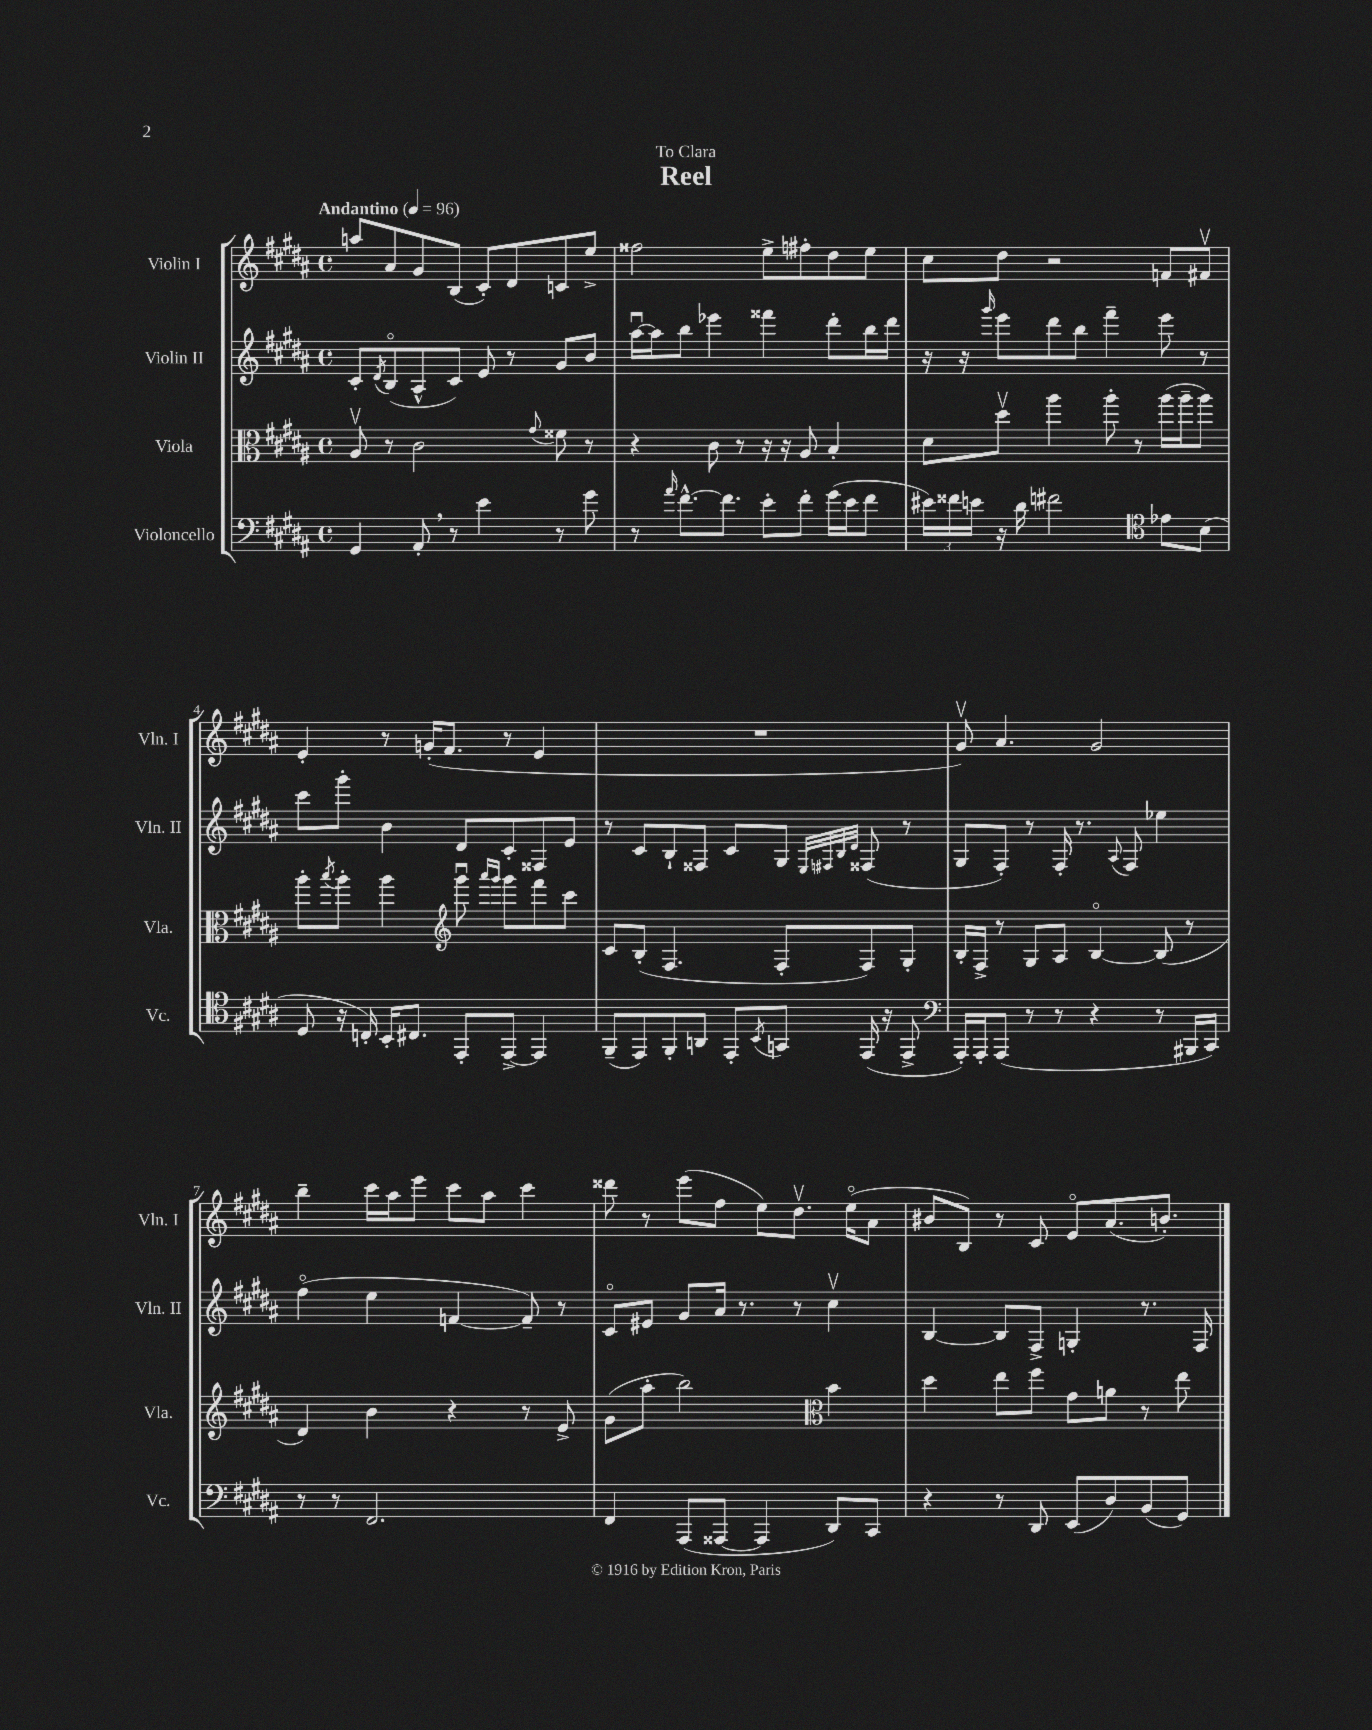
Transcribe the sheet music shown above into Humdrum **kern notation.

**kern	**kern	**kern	**kern
*staff4	*staff3	*staff2	*staff1
*clefF4	*clefC3	*clefG2	*clefG2
*k[f#c#g#d#a#]	*k[f#c#g#d#a#]	*k[f#c#g#d#a#]	*k[f#c#g#d#a#]
*M4/4	*M4/4	*M4/4	*M4/4
*met(c)	*met(c)	*met(c)	*met(c)
*MM96	*MM96	*MM96	*MM96
4GG#	8A#v	8c#'	8aa
.	.	8qd#	.
.	8r	(8Bo	8a#
8AA#'	2c#	8A#^^	8g#
8r	.	8c#)	(8B
4e	.	8e	8c#')
.	.	8r	8d#
.	8qqg#	.	.
8r	8f##	8g#	8c
8g#	8r	8b	8ee^
=	=	=	=
8r	4r	[16aa#u	2ff##
.	.	16aa#]	.
16qqa#	.	.	.
[8.f#^^	.	8bb	.
.	8c#	4eee-	.
8.f#]	.	.	.
.	8r	.	.
8e'	16r	4fff##	8ee^
.	16r	.	.
8f#'	8A#	.	8ff#'
(16g#	4B'	8ddd#'	8dd#
16e	.	.	.
8f#	.	16bb	8ee
.	.	16ddd#	.
=	=	=	=
24e#)	8d#	16r	8cc#
24f##	.	.	.
.	.	16r	.
24e	.	.	.
.	.	16qqggg#	.
16r	8dd#v	8eee	8dd#
16d#	.	.	.
2f#	4aa#	8ddd#	2r
.	.	8bb	.
.	8aa#'	4fff#~	.
.	8r	.	.
*clefC4	*	*	*
8e-	(16aa#	8eee	8f
.	16aa#~	.	.
(8B	8aa#)	8r	8f#v
=	=	=	=
8D#	8aa#'	8ccc#	4e'
.	8qbb	.	.
16r	8aa#'	8ggg#'	.
16C')	.	.	.
16BB'	4aa#	4b	8r
8.C#	.	.	.
.	.	.	(16g'
.	.	.	8.f#
*	*clefG2	*	*
8EE'	8ggg#u	8d#	.
.	16qqaaa#	.	.
.	16qqggg#	.	.
[8EE^	8ggg#	8c#'	8r
4EE]	8fff#	8F##	4e
.	8ccc#	8e	.
=	=	=	=
(8FF#~	8c#	8r	1r
8EE)	(8B'	8c#	.
8FF#'	4.F#	8B`	.
8AA	.	8F##	.
8EE'	.	8c#	.
8qBB	.	.	.
8GG	8F#'	8G#	.
.	.	32qqE	.
.	.	32qqF#	.
.	.	32qqB	.
.	.	32qqd#	.
(16EE	8F#)	(8F##	.
16r	.	.	.
8EE^	8G#'	8r	.
=	=	=	=
*clefF4	*	*	*
16AAA#')	16B'	8G#	8g#v)
16AAA#'	16F#^	.	.
(8AAA#	8r	8F#')	4.a#
8r	8G#	8r	.
8r	8A#	16F#'	.
.	.	8.r	.
4r	[4Bo	.	2g#
.	.	8qqA#	.
.	.	8F#	.
8r	(8B]	4ee-	.
16BBB#	8r	.	.
16CC#)	.	.	.
=	=	=	=
8r	4d#)	(4ff#o	4bb~
8r	.	.	.
2.FF#	4b	4ee	16ccc#
.	.	.	16aa#
.	.	.	8eee
.	4r	[4f	8ccc#
.	.	.	8aa#
.	8r	8f~])	4ccc#
.	8e^	8r	.
=	=	=	=
4FF#	(8g#	8c#o	8ddd##
.	8aa#'	8e#	8r
(8AAA#	2bb)	8g#	(8eee
[8AAA##	.	16a#	8ff#
.	.	8.r	.
4AAA##]	.	.	8ee)
.	.	8r	8.dd#v
*	*clefC3	*	*
8DD#)	4b	4cc#v	.
.	.	.	(16eeo
8CC#	.	.	8a#
=	=	=	=
4r	4dd#	[4B	8b#
.	.	.	8B)
8r	8ee	8B]	8r
8DD#	8ff#	8F#^	8c#
(8EE	8g#	4G'	8eo
8D#)	8a	.	(8.a#
(8BB	8r	8.r	.
.	.	.	8.b')
8GG#)	8ee	.	.
.	.	16F#	.
==	==	==	==
*-	*-	*-	*-
